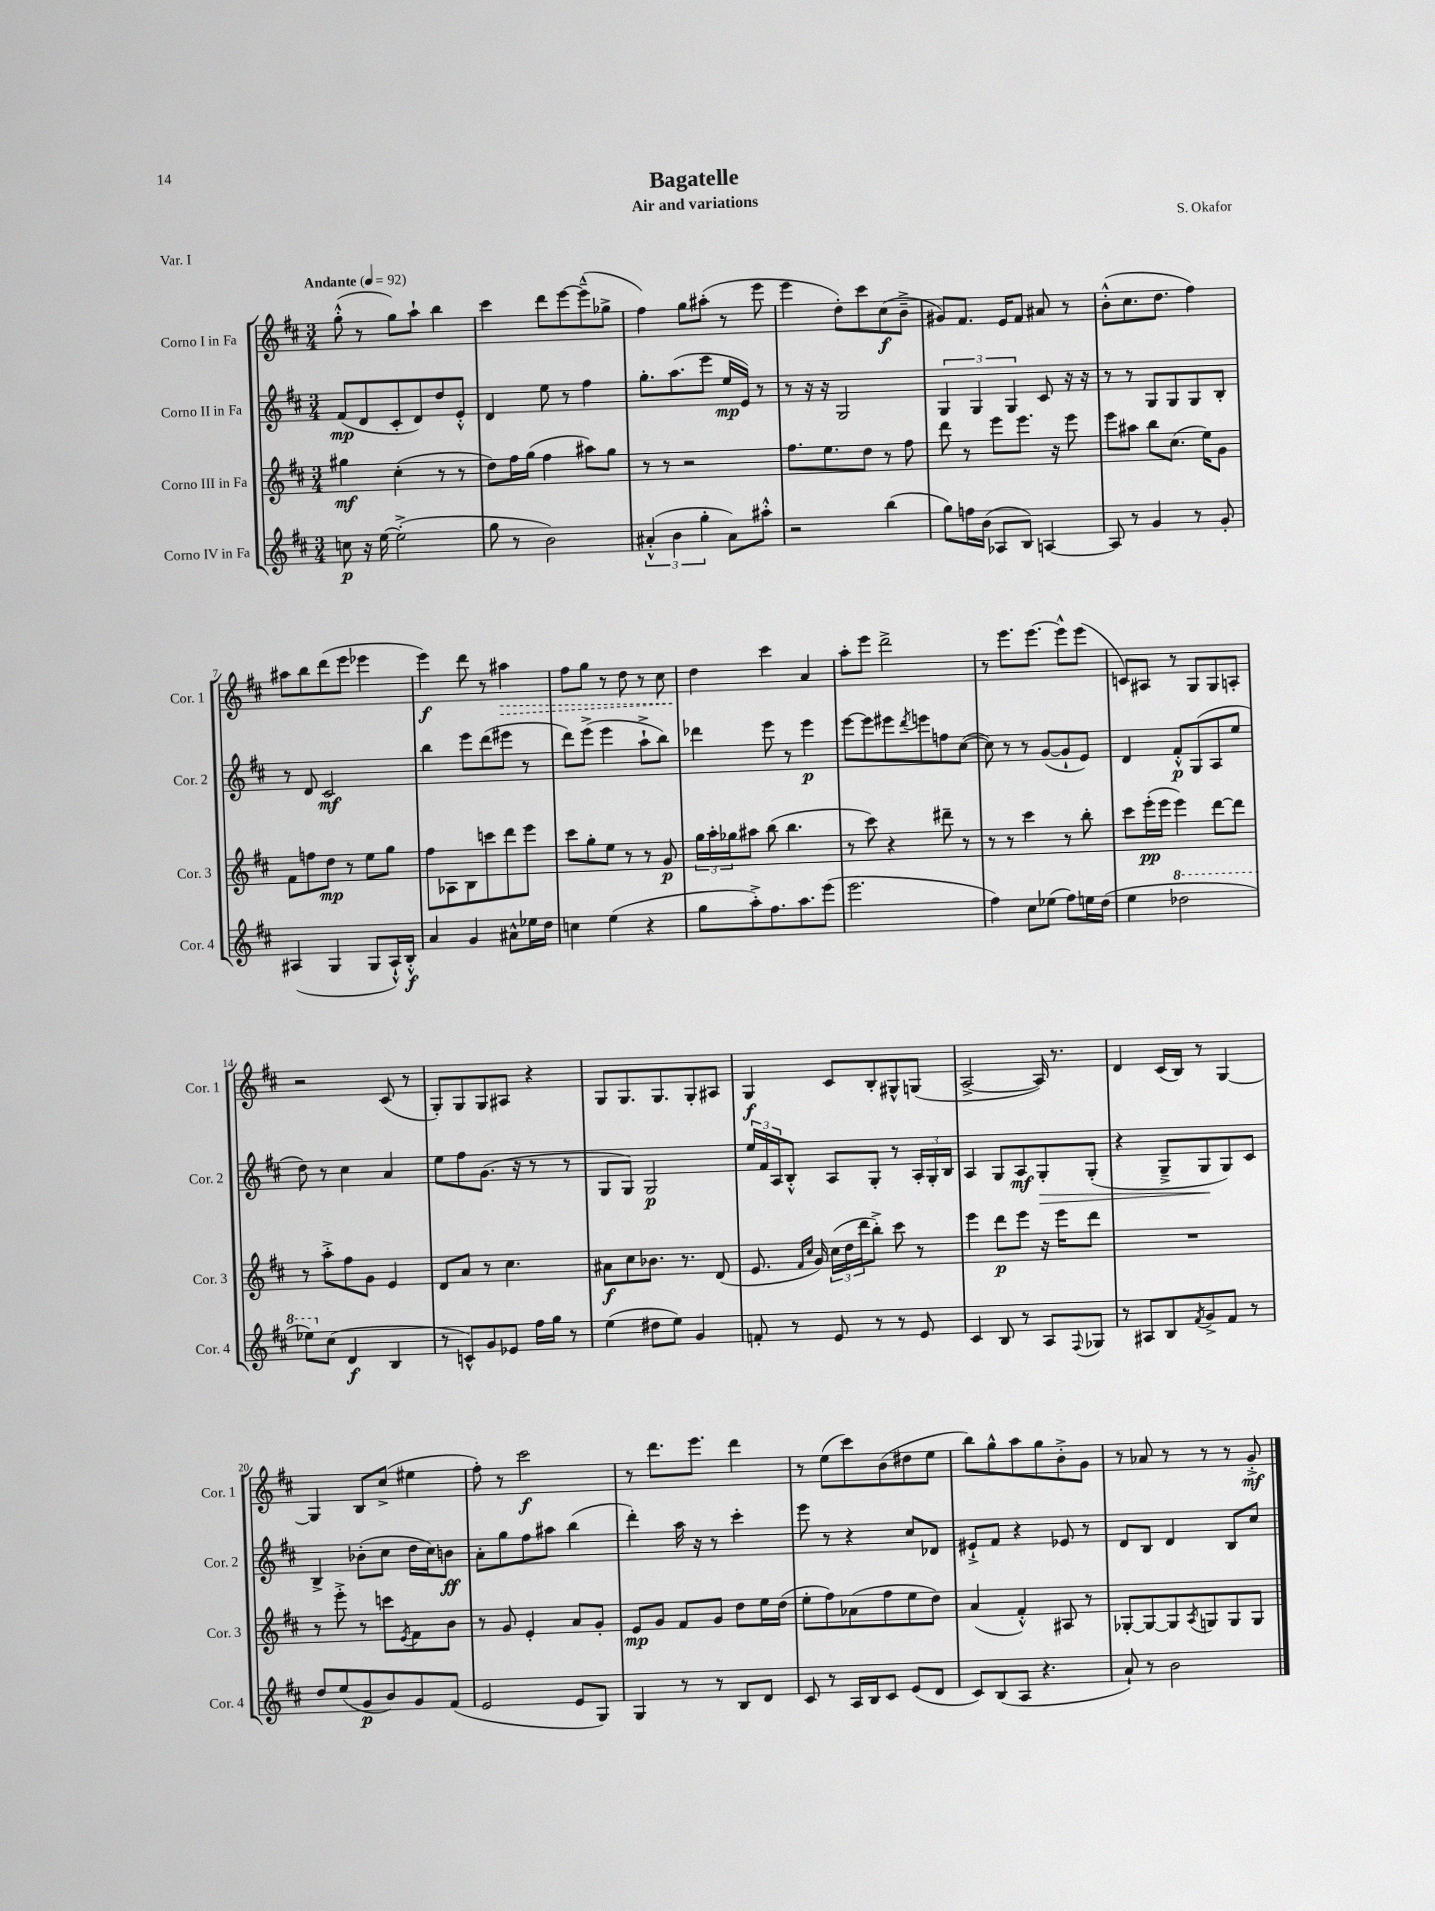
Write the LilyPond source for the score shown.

\header { title = "Bagatelle" composer = "S. Okafor" subtitle = "Air and variations" piece = "Var. I" }
<<
\new StaffGroup <<
\new Staff = "s0" \with { instrumentName = "Corno I in Fa" shortInstrumentName = "Cor. 1" } {
    \clef treble \key d \major \numericTimeSignature \time 3/4 \tempo "Andante" 4 = 92
    g''8-.-^( r8 g''8) a''8-! b''4 |
    cis'''4 d'''8 e'''8~ e'''8---^( ges''8-> |
    fis''4) g''8 ais''8-.( r8 e'''8 |
    e'''4 d''8-.) cis'''8 cis''8\f( b'8---> |
    gis'8) fis'8. e'16 fis'8 ais'8 r8 |
    b'8-.-^( cis''8. d''8. fis''4) |
    ais''8 b''8 d'''8( e'''8 ees'''4 |
    e'''4\f) d'''8 r8 \once \override Hairpin.style = #'dashed-line ais''4\> |
    fis''8 g''8 r8 d''8 r8 cis''8 |
    d''4\! cis'''4 a'4 |
    a''8-. e'''8 d'''2-> |
    r8 e'''8. e'''8.~ e'''8-^ e'''8( |
    c'8) ais8 r8 g8 g8 a8-. |
    r2 cis'8( r8 |
    g8-.) g8 g8 ais8 r4 |
    g8 g8. g8. g8-. ais8 |
    g4\f cis'8 b8-. gis8-^ g8( |
    a2~-> a16) r8. |
    d'4 cis'16( b16) r8 g4~ |
    g4 b8 cis''8->( eis''4 |
    fis''8-.) r8 cis'''2\f |
    r8 d'''8. e'''8. d'''4 |
    r8 e''8( cis'''8) b'8( dis''8 e''8 |
    b''8) g''8-^ a''8 g''8 b'8-.-> g'8 |
    r8 aes'8 r8 r8 r8 g'8-.->\mf \bar "|." |
}
\new Staff = "s1" \with { instrumentName = "Corno II in Fa" shortInstrumentName = "Cor. 2" } {
    \clef treble \key d \major \numericTimeSignature \time 3/4
    fis'8\mp( d'8 cis'8-. d'8) d''8 e'8-.-^ |
    d'4 e''8 r8 fis''4 |
    g''8.-. a''8.( e'''8 e''16\mp e'16) r8 |
    r8 r16 r16 g2 |
    \tuplet 3/2 { g4 g4 g4 } cis'8 r16 r16 |
    r8 r8 g8 g8 g8 b8-. |
    r8 d'8 cis'2\mf |
    b''4 e'''8 d'''8( eis'''8 r8 |
    d'''8) e'''8->( e'''4 a''8-!-> b''8) |
    des'''4 e'''8 r8 e'''4\p |
    e'''8~ e'''8 eis'''8 \acciaccatura { d'''8 } e'''8 f''8 cis''8~( |
    cis''8) r8 r8 g'8~( g'8-! e'8) |
    d'4 fis'8-.-^\p g8( a8 e''8 |
    d''8) r8 cis''4 a'4 |
    e''8 fis''8 g'8.( r16 r8 r8 |
    g8 g8) g2\p |
    \tuplet 3/2 { e''16 fis'16 a16 } b8-.-^ a8 g8-. r8 \tuplet 3/2 { a16-. g16-. b16 } |
    a4 g8 a8\mf g8-.\> g8-.( |
    r4 g8---> g8\! g8) cis'8 |
    b4-> bes'8-.( cis''8 d''16 cis''16) b'8\ff |
    a'8-. g''8 fis''8 ais''8 b''4( |
    d'''4-.) a''16 r16 r8 cis'''4-. |
    e'''8 r8 r4 cis''8 des'8 |
    eis'8-!-> fis'8 r4 ees'8 r8 |
    d'8 b8 d'4 b8 cis''8 \bar "|." |
}
\new Staff = "s2" \with { instrumentName = "Corno III in Fa" shortInstrumentName = "Cor. 3" } {
    \clef treble \key d \major \numericTimeSignature \time 3/4
    gis''4\mf cis''4-.( r8 r8 |
    d''8) fis''16 g''16( fis''4 ais''8) g''8 |
    r8 r8 r2 |
    fis''8. e''8. d''8 r8 fis''8 |
    d'''8 r8 e'''8 e'''8. r16 e'''8 |
    e'''8 ais''8 b''8 cis''8.( e''16) g'8 |
    fis'8 f''8 d''8\mp r8 e''8 g''8 |
    fis''8 aes8 b8 c'''8 d'''8 e'''8 |
    cis'''8 g''8-. e''8 r8 r8 g'8\p |
    \tuplet 3/2 { g''16 a''16-. ges''16 } ais''8 b''8( b''4. |
    r8 cis'''8) r4 dis'''8-- r8 |
    r8 r8 cis'''4 r8 b''8-. |
    cis'''8 e'''16-.\pp( e'''16 e'''4) d'''8~ d'''8 |
    r8 a''8-.-> fis''8 g'8 e'4 |
    d'8 a'8 r8 cis''4. |
    ais'8\f cis''8 bes'8. r8. d'8( |
    e'8. \grace { fis'16 cis''16 } g'16) \tuplet 3/2 { cis''16( d''16 d'''16 } b''8-.->) cis'''8 r8 |
    e'''4 d'''8\p e'''8 r16 e'''16 d'''8 |
    R2. |
    r8 e'''8-.-> r8 c'''8 \acciaccatura { e'8 } fis'8 b'8 |
    r8 g'8 e'4-. a'8 g'8-. |
    e'8\mp g'8 fis'8 g'8 d''8 e''16 d''16( |
    e''8-. fis''8) aes'8( fis''8 e''8 d''8) |
    a'4( fis'4-.-^) ais8 r8 |
    ges8~-. ges8~ ges8 \acciaccatura { a8 } g8 g8 g8 \bar "|." |
}
\new Staff = "s3" \with { instrumentName = "Corno IV in Fa" shortInstrumentName = "Cor. 4" } {
    \clef treble \key d \major \numericTimeSignature \time 3/4
    c''8\p r16 e''16~ e''2-.->( |
    g''8 r8 b'2) |
    \tuplet 3/2 { ais'4-.-^( b'4 g''4-. } ais'8) ais''8-.-^ |
    r2 b''4( |
    g''8) f''16 b'16( aes8 b8) a4~ |
    a8 r8 g'4 r8 g'8-. |
    ais4( g4 g8 ais16-!-^) b16-.-^\f |
    a'4 g'4 ais'8-^ ees''16 d''16 |
    c''4 e''4( r4 |
    g''8 a''8-.->) fis''8. a''8. e'''8( |
    e'''2. |
    fis''4) cis''8 ees''8( fis''8) e''16 d''16( |
    e''4 \ottava #1 des'''2 |
    ees'''8) \ottava #0 cis''8( d'4\f b4 |
    r8 c'8-^) g'8 ees'8 fis''16 g''16 r8 |
    e''4( dis''8 e''8) g'4 |
    f'8-. r8 e'8 r8 r8 e'8 |
    cis'4 b8 r8 a8 \appoggiatura { fis8 } ges8 |
    r8 ais8 b8 \acciaccatura { fis'8 } g'8-> fis'8 r8 |
    d''8 e''8( g'8\p b'8) g'8 fis'8( |
    e'2 e'8 g8) |
    g4 r8 r8 b8 d'8 |
    cis'8 r8 a16 b16 cis'8 e'8( d'8 |
    cis'8) b8( a8 r4. |
    a'8-!) r8 b'2 \bar "|." |
}
>>
>>
